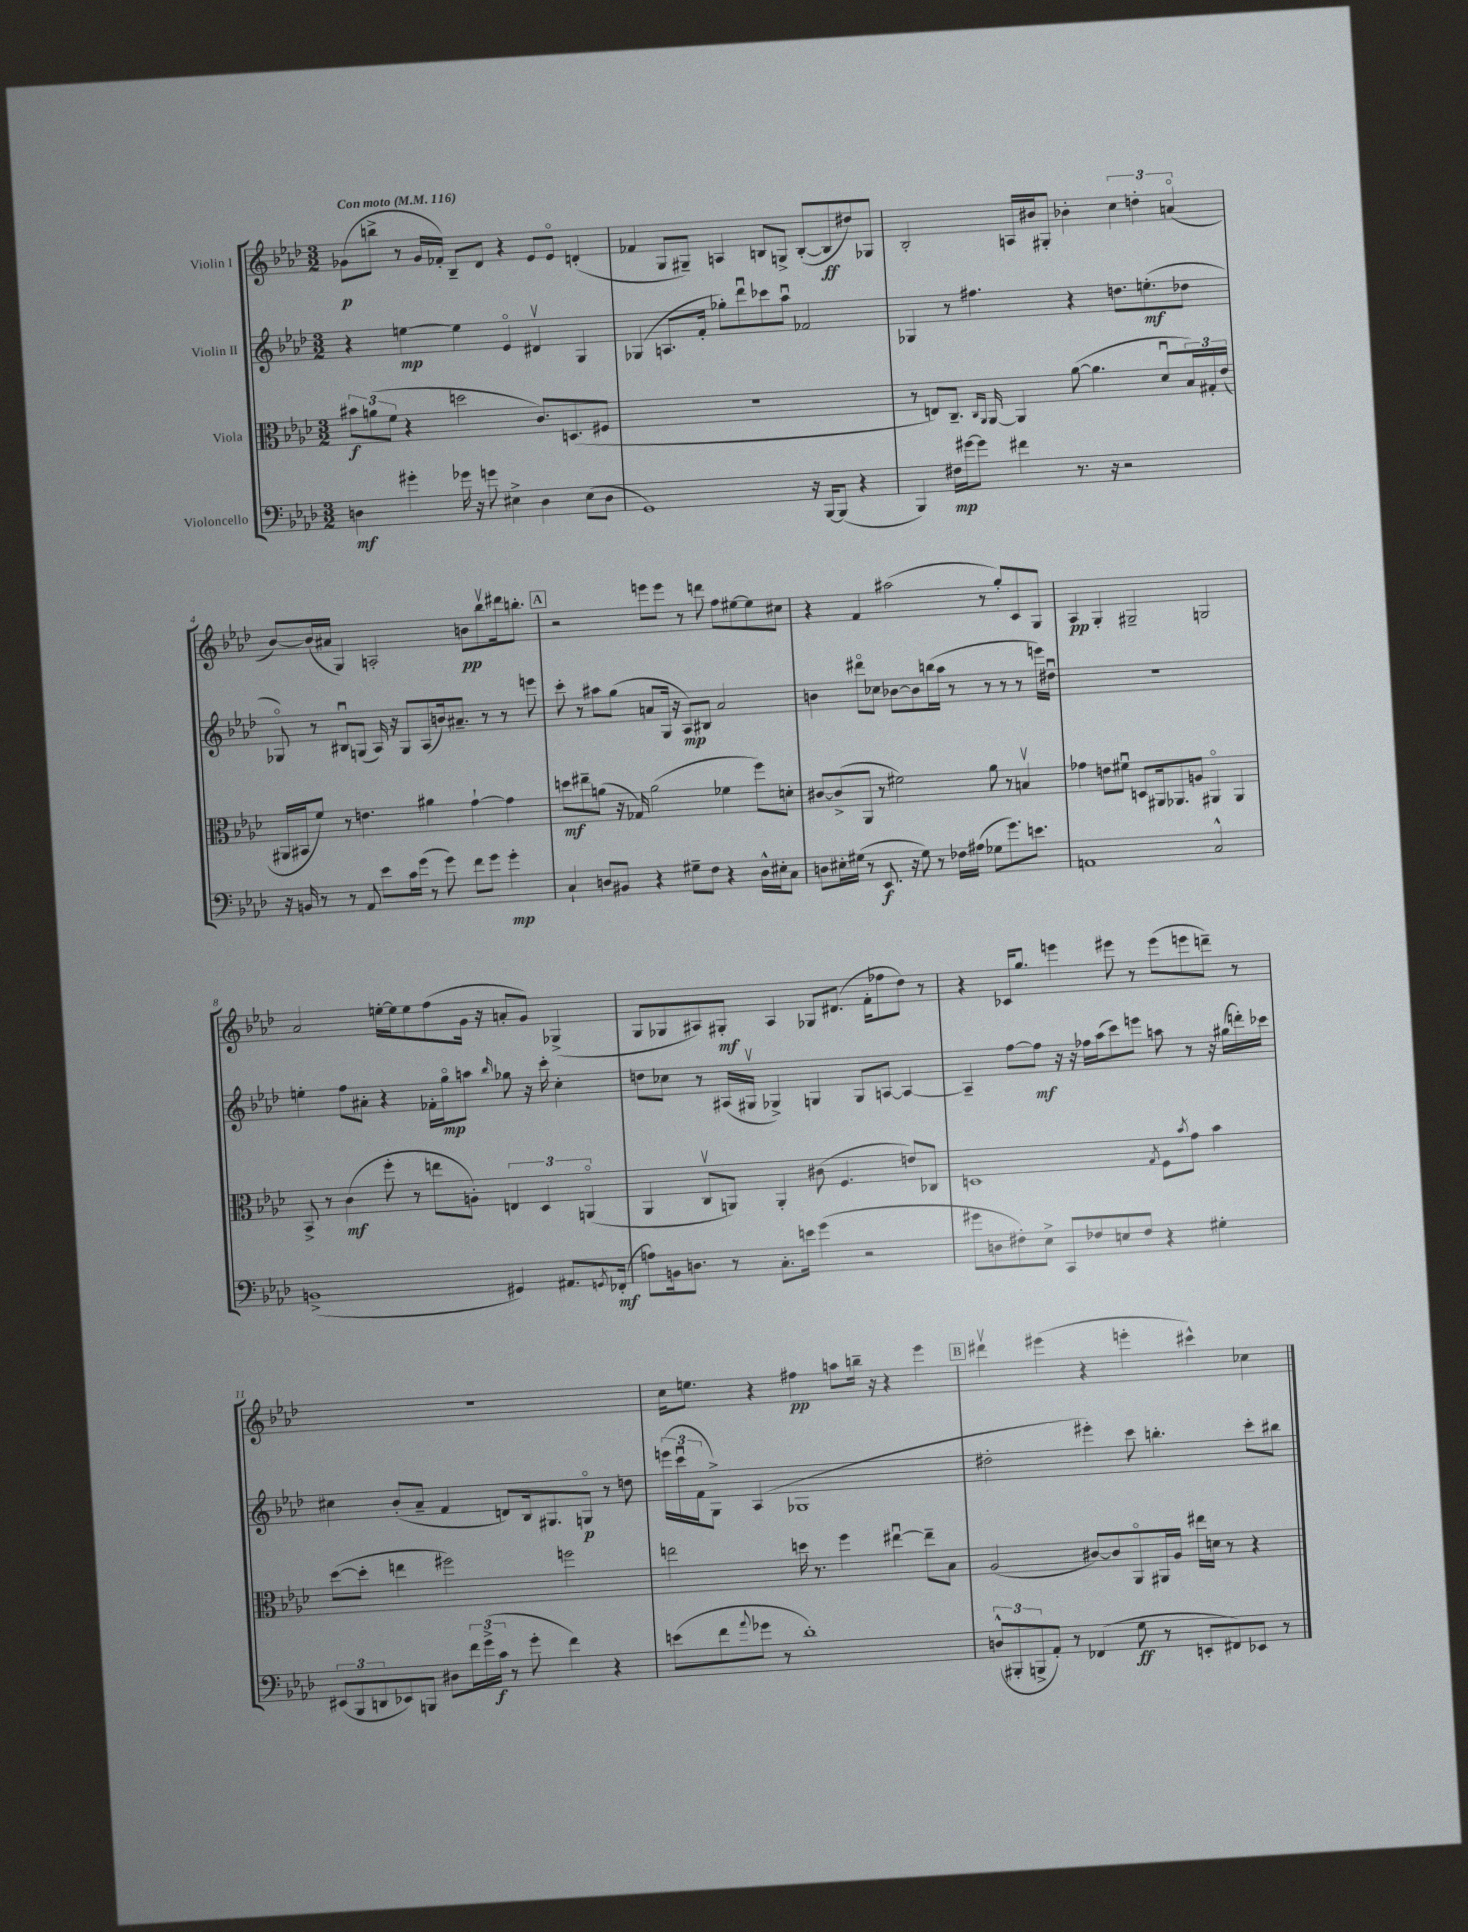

**kern	**kern	**kern	**kern
*staff4	*staff3	*staff2	*staff1
*clefF4	*clefC3	*clefG2	*clefG2
*k[b-e-a-d-]	*k[b-e-a-d-]	*k[b-e-a-d-]	*k[b-e-a-d-]
*M3/2	*M3/2	*M3/2	*M3/2
*MM116	*MM116	*MM116	*MM116
4D\	12b#\L	4r	(8g-\L
.	(12a\	.	.
.	.	.	8bb^\J
.	12f\J	.	.
4g#'\	4r	[4ee\	8r
.	.	.	16g-/LL
.	.	.	16f-'/JJ)
16g-\	2dd\	4ee\]	8B-~/L
16r	.	.	.
8g\	.	.	8d-/J
4E#^\	.	4e-o/	4r
4D\	8.c/L)	4d#v/	8e-/L
.	.	.	8e-o/J
.	(8.D/	.	.
(8E#\L	.	4G/	(4d'/
8D\J	8F#/J	.	.
=	=	=	=
1GG)	1.r	(4G-/	4f-/
.	.	8.A/L	8G/L
.	.	.	8G#~/J)
.	.	16f'/Jk	.
.	.	8gg-'\L)	4A/
.	.	8ddd-u\	.
.	.	8ccc-\	8B/L
.	.	8aa-u\J	8G^/J
16r	.	2f-/	([8B'/L
[16BBB-/LK	.	.	.
(8BBB-/]J	.	.	8B/]
4r	.	.	8dd#/)
.	.	.	8G-/J
=	=	=	=
4BBB-/)	8r	4G-/	2B-'/
.	8E/L)	.	.
16F#\LL	8.C~/J	8r	.
[16g#\J	.	.	.
8g#\]J	.	4.ff#\	.
.	16qqC/LL	.	.
.	16qqAA-/JJ	.	.
.	[16AA-/	.	.
4f#\	4AA-/]	.	16A/LL
.	.	.	16b#/J
.	.	.	8G#'/J
8.r	([8a-\	4r	4b-'\
.	4.a-\]	.	.
16r	.	.	.
2r	.	8.dd\L	6cc\
.	.	.	6dd'\
.	.	(8.ee'\	.
.	8d-u/L	.	.
.	.	.	(6ao/
.	24B-/L)	8dd-\J	.
.	24G#'/	.	.
.	(24e-/JJ	.	.
=	=	=	=
16r	16AA#/LL	8G-o/)	[8b-/L)
16BB/	16BB#/J	.	.
8r	8f/J)	8r	(16b-/]L
.	.	.	16a#/JJ
8r	8r	8B#u/L	4G/)
8AA-/	4.e\	(8G/J	.
8e-\L	.	16A-/)	2A'/
.	.	16r	.
16c\L	.	8G/L	.
(16g\JJ	.	.	.
8r	4a#\	(8A-/	.
8g\)	.	16b/k)	.
.	.	8.a#~/J	.
8f\L	[4g`\	.	8b\L
8g\J	.	8r	8bb-v\
4g'\	4g\]	8r	16ddd#\k
.	.	.	8.bb'\J
.	.	8eee\	.
=	=	=	=
4C`/	8dd\L	8ccc'\	2r
.	8ee#~\	8r	.
8D/L	(8a\J	8aa#\L	.
8BB#/J	16r	(8gg\J	.
.	16G-/)	.	.
4r	(2a\	8a/L	8eee\L
.	.	16G/Jk	8eee\J
.	.	16r	.
8G#~\L	.	8A-/L)	8r
8F\J	.	8B#/J	8ddd\
4r	4f-\	2a/	8ff\L
.	.	.	[8ee#\
16D^^\LL	8ff\L)	.	8ee#\]
16E#'\J	.	.	.
8C\J	8d'\J	.	8cc#\J
=	=	=	=
8D\L	[8c#/L	4b\	4r
16E#'\L	(8c#^/]	.	.
(16G#\JJ	.	.	.
8r	8AA-/J	8ddd#o\L	4f/
8.EE-/	8r	8cc-\J	.
.	2f#\)	[8b-\L	(2aa#\
16r	.	.	.
8G#\)	.	8b-\]	.
8r	.	(16bb\L	.
.	.	16aa-\JJ	.
16F-\LL	.	8r	.
(16A#\JJ	.	.	.
8G-\L	8a-\	8r	8r
8.g\)	8r	8r	8gg'/L)
.	4Bv/	8r	8c/
8.e\J	.	.	.
.	.	16eee\LL)	8G/J
.	.	16dd#u\JJ	.
=	=	=	=
1AA	4g-\	1.r	4A-/
.	8e\L	.	4G'/
.	8f#u\J	.	.
.	8D/L	.	2G#~/
.	16AA#/k	.	.
.	8.AA-/	.	.
.	8A/J	.	.
2C^^/	4AA#o/	.	2G/
.	4AA#/	.	.
=	=	=	=
(1BB^	8BB-^/	4ee'\	2a-/
.	8r	.	.
.	(4c\	8ff\L	.
.	.	8a#'\J	.
.	8ff'\	4r	[16ee'\LL
.	.	.	16ee\]J
.	8r	.	8ee\
.	8ee\L	16f-'\LL	(8ff\
.	.	16ggo\J	.
.	8A'\J)	8aa\J	16g\Jk
.	.	.	16r
.	.	16qqbb-/	.
4GG#/)	6E/	8gg-\	8a'/L
.	.	16r	8g/J)
.	6D-/	.	.
.	.	16ccc'\	.
8.AA#/L	.	4cc'\	(4G-^/
.	(6AAo/	.	.
8qGG/	.	.	.
(16FF-'/Jk	.	.	.
=	=	=	=
8A\L)	4AA-/	8dd\L	8G/L
16BB\k	.	8cc-\J	8G-/
8.D\J	.	.	.
.	8Cv/L	8r	8A#/)
8r	8AA/J)	(16A#/LL	8G#'/J
.	.	16G#v/JJ	.
8.C'\L	4AA'/	4G-^/)	4A#/
16e\Jk	.	.	.
(4g\	(8c#\	4G/	8G-/L
.	4.F/	.	(8.d#/J
2r	.	8G/L	.
.	.	.	16f'\LK
.	.	[8A/J	8ff-\
.	8e/L)	4A/_	8dd-\J)
.	8C-/J	.	8r
=	=	=	=
8g#\L	1D	4A~/]	4r
8D\	.	.	.
8F#'\)	.	[8ff\L	16c-/LK
.	.	.	8.gg/J
8E-^\J	.	8ff\]J	.
8CC/L	.	16r	4eee\
.	.	16r	.
8F-/	.	16ff-\LL	.
.	.	(16aa-\J	.
8E/	.	8ccc\)	8eee#\
8F-/J	.	8eee\J	8r
.	8qG/	.	.
4r	8F\L	8aa\	(8eee#\L
.	8qb-/	.	.
.	8g\J	8r	8eee\
4G#'\	4b-\	16r	8ddd~\J)
.	.	(16gg#\LL	.
.	.	16ddd'\)	8r
.	.	16ccc-\JJ	.
=	=	=	=
(12EE#/L	([8dd-\L	4cc#\	1.r
12BBB-/	.	.	.
.	8dd-'\]J	.	.
12DD/	.	.	.
8EE-/)	4ee\	(8b-'/L	.
8BBB/J	.	8a-~/J	.
8D#\L	2ff#\)	4f/	.
24f\L	.	.	.
(24g^\	.	.	.
24c\JJ	.	.	.
8r	.	8d/L)	.
8g'\	.	16B-/k	.
.	.	8.G#/	.
4f\)	2ff\	.	.
.	.	8Go/J	.
4r	.	8r	.
.	.	8dd\	.
=	=	=	=
(8e\L	2ee\	(24eee\LL	16cc\LK
.	.	24cccu\	.
.	.	.	8.ee\J
.	.	24f\J	.
8f\	.	8G^\J)	.
8qqa-/	.	.	.
8g-\J	.	(4A-/	4r
8r	.	.	.
1d-')	16dd\	1G-	4ff#\
.	8.r	.	.
.	4ff\	.	8aa\L
.	.	.	16bb~\Jk
.	.	.	16r
.	[4ee#u\	.	4r
.	8ee#~\]L	.	4eee-\
.	8B-\J	.	.
=	=	=	=
(12D^^/L	(2A-/	2dd#'\	4ddd#v\
12BBB#'/	.	.	.
12BBB^/	.	.	.
8AA-'/J)	.	.	(4eee#\
8r	.	.	.
(4FF-/	[8c#/L)	4eee#'\)	4r
.	8c#/]	.	.
8G\	8AA-o/	8ccc\	4eee'\
8r	16AA#/L	4.bb'\	.
.	16A-/JJ	.	.
8EE'/L	16ee#\LL	.	4ccc#^^\)
.	16d\JJ	.	.
8FF#/)	8r	.	.
8EE-/J	4r	8ccc'\L	4cc-\
8r	.	8bb#\J	.
==	==	==	==
*-	*-	*-	*-
